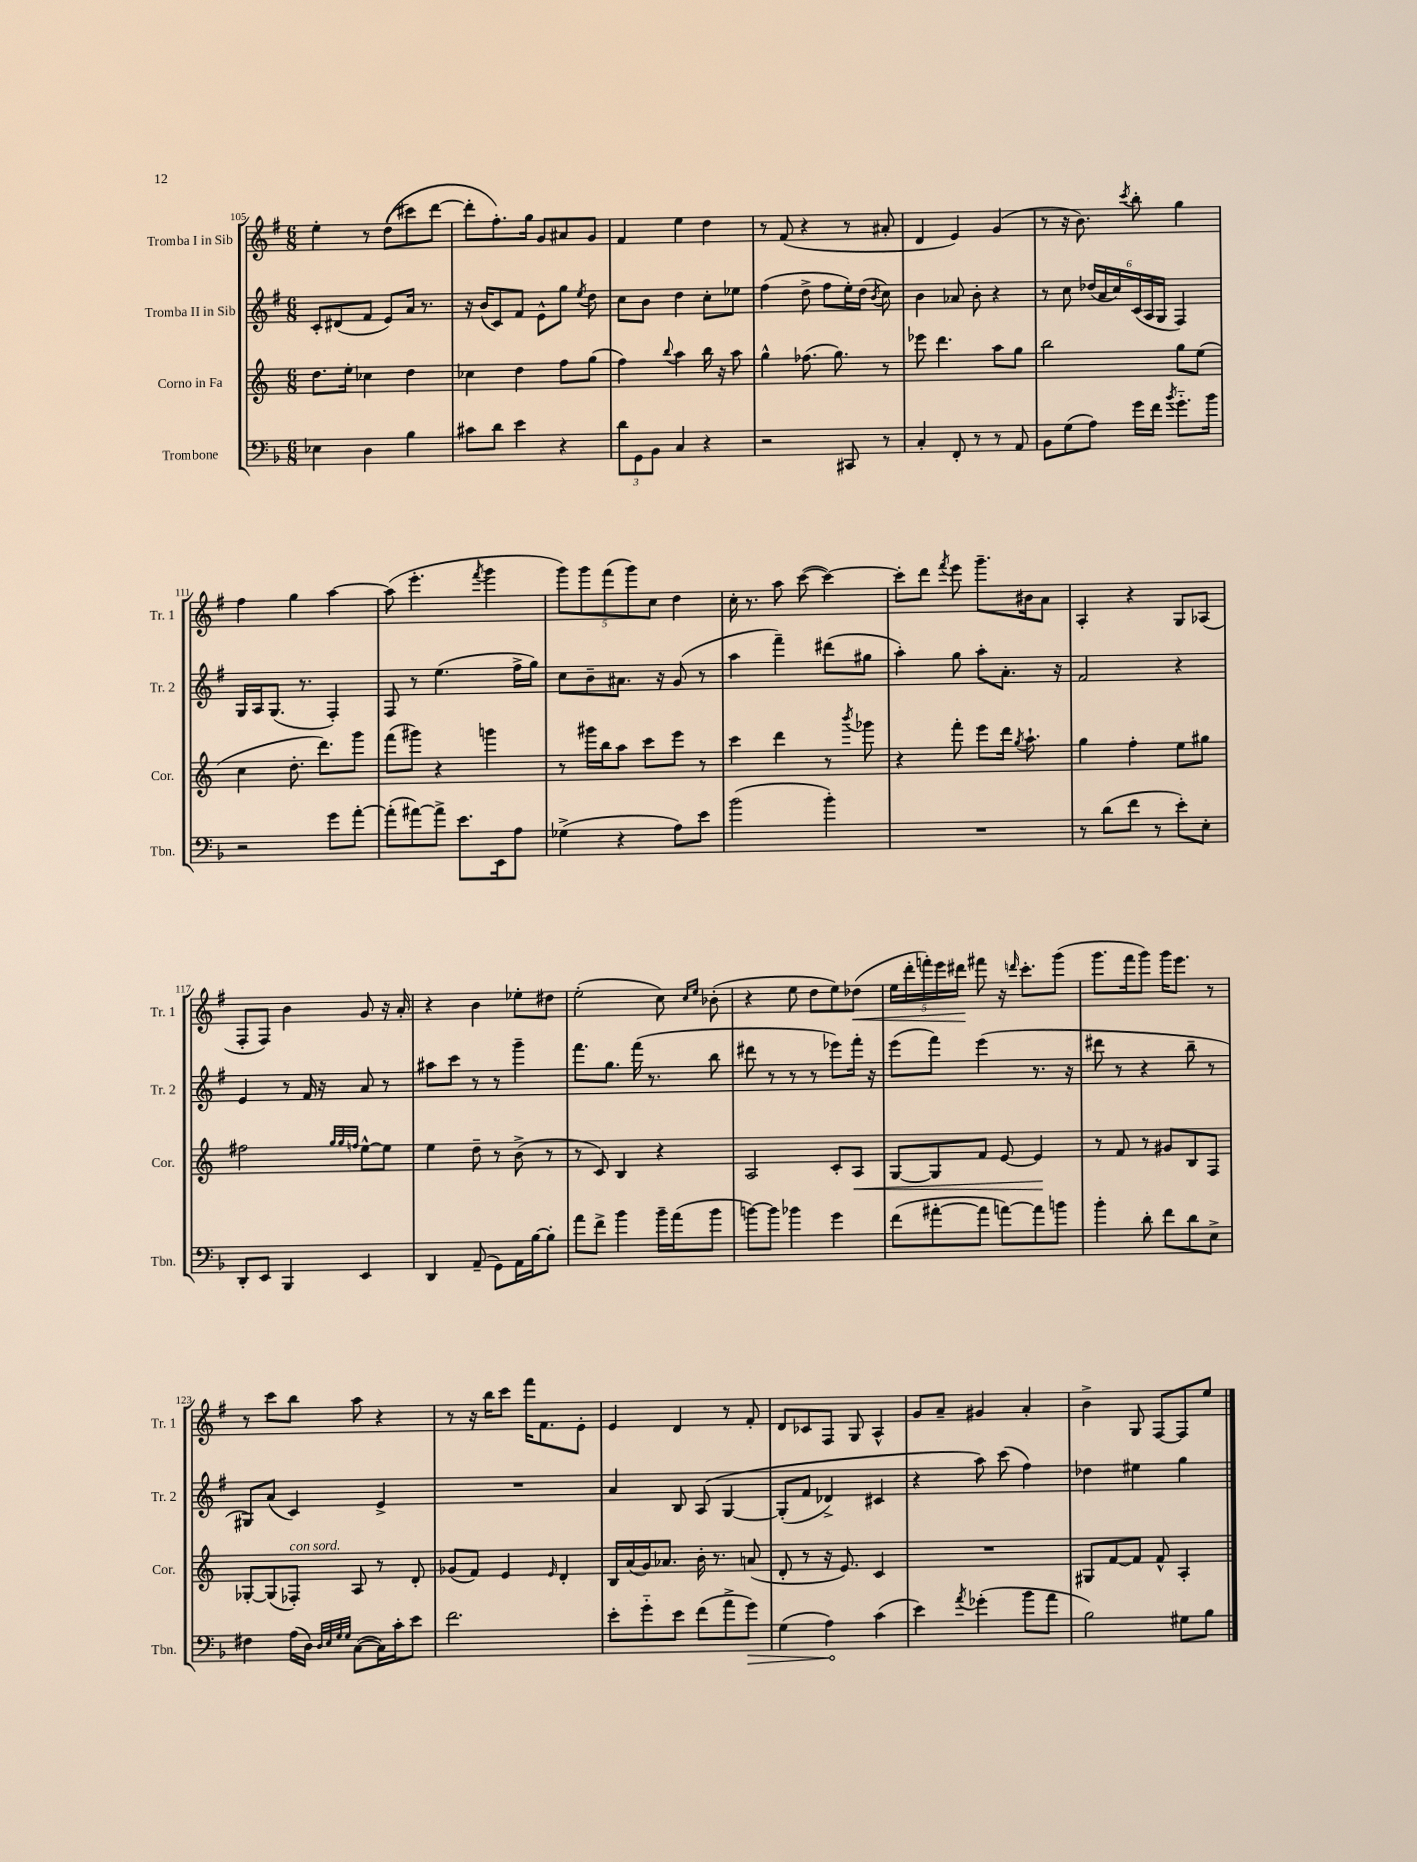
<<
\new StaffGroup <<
\new Staff = "s0" \with { instrumentName = "Tromba I in Sib" shortInstrumentName = "Tr. 1" } {
    \clef treble \key g \major \numericTimeSignature \time 6/8
    \autoBeamOff e''4-. r8 d''8[(\( cis'''8) d'''8]~ |
    d'''8[-. fis''8.-.\) g''16] g'8[ ais'8 g'8] |
    fis'4 e''4 d''4 |
    r8 fis'8( r4 r8 ais'8-. |
    d'4 e'4) g'4( |
    r8 r16 b'8.) \acciaccatura { c'''8 } b''8-. g''4 |
    fis''4 g''4 a''4~ |
    a''8( e'''4.-. \acciaccatura { fis'''8 } g'''4 |
    \tuplet 5/4 { g'''8[) g'''8 fis'''8( g'''8) c''8] } d''4 |
    c''16-. r8. a''8 c'''8~( c'''4~) |
    c'''8[-. d'''8] \acciaccatura { fis'''8 } e'''8 g'''8.[-- bis'16 a'8] |
    a4-. r4 g8[ aes8]( |
    fis8[-. fis8]) b'4 g'8 r16 a'16-. |
    r4 b'4 ees''8[-. dis''8] |
    e''2-.( c''8) \grace { c''16[ e''16] } bes'8-.( |
    r4 e''8 d''8[ e''8) des''8]\<( |
    \tuplet 5/4 { e''16[ d'''16-. f'''16-.) e'''16 dis'''16]\! } fis'''8 r16 \grace { d'''16 } c'''8.[-. g'''8]( |
    g'''8.[ fis'''16 g'''8]) g'''16[ e'''8.] r8 |
    r8 c'''8[ b''8] a''8 r4 |
    r8 r16 b''16[ c'''8] fis'''16[ fis'8. e'8]-. |
    e'4 d'4 r8 fis'8-. |
    d'8[ ces'8 fis8] g8 a4-^ |
    g'8[ a'8]-- gis'4 a'4-. |
    b'4-> g8 fis8[~ fis8 e''8] \bar "|." |
}
\new Staff = "s1" \with { instrumentName = "Tromba II in Sib" shortInstrumentName = "Tr. 2" } {
    \clef treble \key g \major \numericTimeSignature \time 6/8
    \autoBeamOff c'8[-. dis'8( fis'8] e'8[) a'16] r8. |
    r16 b'16[( c'8) fis'8] e'8[-^ g''8] \acciaccatura { e''8 } d''8 |
    c''8[ b'8] d''4 c''8[-. ees''8] |
    fis''4( d''8-> fis''8[ e''16-.) d''16]( \acciaccatura { b'8 } c''8) |
    b'4 aes'8 b'8-. r4 |
    r8 c''8 \tuplet 6/4 { des''16[( a'16 c''16) c'16( a16 g16] } fis4) |
    g16[ a16 g8.]( r8. fis4-.) |
    fis8 r8 e''4.( fis''16[-> g''16]) |
    c''8[ b'8-- ais'8.] r16 g'8( r8 |
    a''4 fis'''4--) dis'''8[( gis''8] |
    a''4-.) g''8 a''8[-. a'8.]-. r16 |
    fis'2 r4 |
    e'4 r8 fis'16 r16 a'8 r8 |
    ais''8[ c'''8] r8 r8 g'''4-- |
    fis'''8.[ g''8.] fis'''16( r8. b''8 |
    dis'''8 r8 r8 r8 ees'''8[) fis'''16]-. r16 |
    e'''8[( fis'''8]) e'''4( r8. r16 |
    dis'''8 r8 r4 b''8-- r8 |
    gis8[) a'8]( c'4) e'4-> |
    R2. |
    a'4 b8 a8\( g4~ |
    g8[-.( fis'8] des'4->) cis'4 |
    r4 a''8\) c'''8( fis''4) |
    des''4 eis''4 g''4 \bar "|." |
}
\new Staff = "s2" \with { instrumentName = "Corno in Fa" shortInstrumentName = "Cor." } {
    \clef treble \key c \major \numericTimeSignature \time 6/8
    \autoBeamOff d''8.[ e''16]-. ces''4 d''4 |
    ces''4 d''4 f''8[ g''8]( |
    f''4) \appoggiatura { b''8 } a''4 b''16 r16 a''8 |
    g''4-^ fes''8.( g''8.) r8 |
    ees'''8 d'''4. a''8[ g''8] |
    b''2 g''8[ e''8]( |
    c''4 d''8.-. d'''8.[) g'''8] |
    f'''8[( gis'''8]) r4 g'''4 |
    r8 gis'''16[ b''16 a''8] c'''8[ e'''8] r8 |
    c'''4 d'''4 r8 \acciaccatura { b'''8 } ges'''8 |
    r4 f'''8-. e'''8[ d'''16] \acciaccatura { g''8 } a''8.-! |
    g''4 f''4-. e''8[ gis''8] |
    fis''2 \grace { g''32[ g''32 f''32] } e''8[~-^ e''8] |
    e''4 d''8-- r8 b'8->( r8 |
    r8 c'8) b4 r4 |
    a2 c'8[-. a8]\< |
    g8[~ g8 f'8] e'8~ e'4\! |
    r8 f'8 r8 gis'8[ b8 f8] |
    ges8[~-. ges8( fes8]-.^\markup { \italic "con sord." }) a8 r8 d'8-. |
    ges'8[( f'8]) e'4 \grace { e'16 } d'4-. |
    b16[ a'16( g'16) aes'8.] b'16-. r8. a'8( |
    d'8-. r8 r16 e'8.) c'4 |
    R2. |
    gis8[ f'8~ f'8] f'8-^ a4-. \bar "|." |
}
\new Staff = "s3" \with { instrumentName = "Trombone" shortInstrumentName = "Tbn." } {
    \clef bass \key f \major \numericTimeSignature \time 6/8
    \autoBeamOff ees4 d4 bes4 |
    cis'8[ d'8] e'4 r4 |
    \tuplet 3/2 { d'8[ g,8 bes,8] } c4 r4 |
    r2 cis,8 r8 |
    c4-. f,8-. r8 r8 a,8 |
    bes,8[ g8( a8]) g'16[ f'16] \acciaccatura { bes'8 } g'8.[-_ bes'16] |
    r2 g'8[ a'8]~-. |
    a'8[-.( ais'8~) ais'8]-> e'8.[ e,16 a8] |
    ges4->( r4 a8[) e'8] |
    bes'2( bes'4-.) |
    R2. |
    r8 d'8[( f'8] r8 e'8[-.) e8]-. |
    d,8[-. e,8] bes,,4 e,4 |
    d,4 a,8--( g,8[) a,16 bes16~ bes8]-. |
    a'8[ f'8]-> bes'4 bes'16[-- a'16( bes'8] |
    b'8[~) b'8] bes'4 g'4 |
    f'8[( ais'8~-. ais'8] a'8[~) a'8 b'8] |
    bes'4-. d'8-. f'8[ d'8 e8]-> |
    fis4 a16[( d16]) \grace { d32[ e32 g32 g32] } c8[~( c16) c'16-. e'8] |
    f'2. |
    e'8[-. g'8-_ e'8] f'8[( a'8-> \once \override Hairpin.circled-tip = ##t g'8]\>) |
    g4( a4\!) c'4( |
    e'4) \acciaccatura { a'8 } ges'4-.( bes'8[ a'8] |
    bes2) gis8[ bes8] \bar "|." |
}
>>
>>
\layout { \context { \Score currentBarNumber = #105 } }
